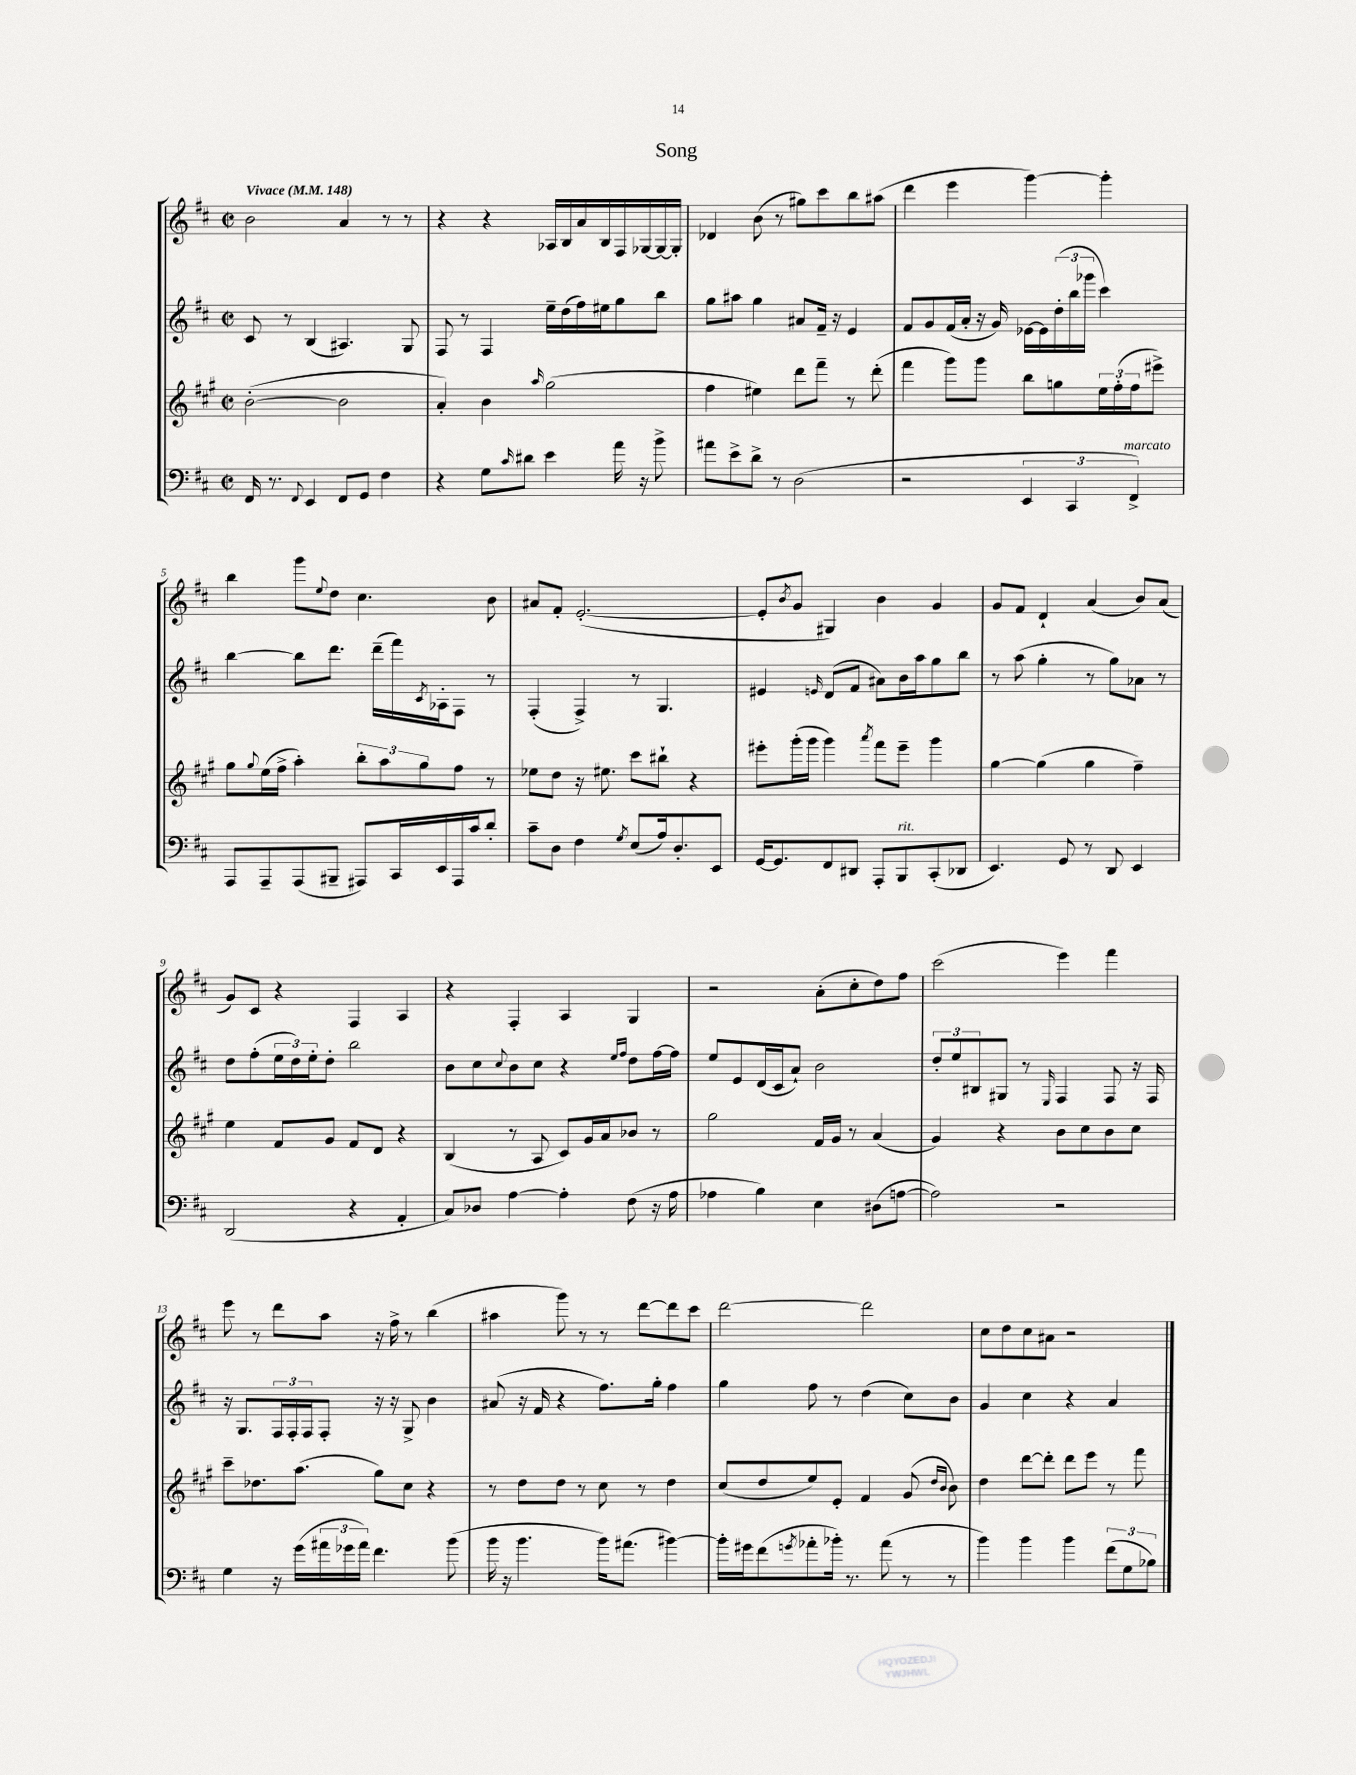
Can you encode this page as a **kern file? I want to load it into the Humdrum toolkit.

**kern	**kern	**kern	**kern
*staff4	*staff3	*staff2	*staff1
*clefF4	*clefG2	*clefG2	*clefG2
*k[f#c#]	*k[f#c#g#]	*k[f#c#]	*k[f#c#]
*M2/2	*M2/2	*M2/2	*M2/2
*met(c|)	*met(c|)	*met(c|)	*met(c|)
*MM148	*MM148	*MM148	*MM148
16FF#	([2b'	8c#	2b
8.r	.	.	.
.	.	8r	.
8qqFF#	.	.	.
4EE	.	(4B	.
8FF#	2b]	4.A#)	4a
8GG	.	.	.
4F#	.	.	8r
.	.	8G	8r
=	=	=	=
4r	4a')	8F#	4r
.	.	8r	.
8G	4b	4F#	4r
16qqc#	.	.	.
8d#	.	.	.
.	16qqaa	.	.
4e	(2gg#	16ee~	16A-
.	.	(16dd	16B
.	.	16ff#)	16a
.	.	16ee#	16B
16a	.	8gg	16F#
16r	.	.	[16G-
8b^	.	8bb	16G-_
.	.	.	16G-']
=	=	=	=
8a#	4ff#	8gg	4d-
8e^	.	8aa#	.
8d^	4ee#)	4gg	(8b
8r	.	.	8r
(2D	8ddd	8a#	8gg#)
.	8fff#~	16f#~	8ccc#
.	.	16r	.
.	8r	4e	8bb
.	(8ddd'	.	(8aa#
=	=	=	=
2r	4fff#	8f#	4ddd
.	.	8g	.
.	8ggg#)	(16f#	4eee
.	.	16a'	.
.	8ggg#	16r	.
.	.	16g)	.
6EE	8bb	[16e-	[4ggg)
.	.	16e-]	.
.	8gg	(24dd'	.
6CC#	.	24bb	.
.	.	24ggg-	.
.	24ee	4ccc#)	4ggg']
.	(24ff#'	.	.
6FF#^)	24ff#	.	.
.	8eee#^)	.	.
=	=	=	=
8AAA	8gg#	[4bb	4bb
.	8qqgg#	.	.
8AAA~	(16ee	.	.
.	16ff#^	.	.
(8AAA	4aa')	8bb]	8ggg
.	.	.	8qqee
8BBB#~	.	8.ddd	8dd
8AAA#)	12bb'	.	4.cc#
.	.	(16ddd~	.
.	12aa	.	.
16CC#	.	16fff#)	.
.	12gg#	.	.
.	.	8qc#	.
16EE	.	16A-'	.
16AAA#	8ff#	8F#	.
16c#	.	.	.
8d'	8r	8r	8b
=	=	=	=
8c#~	8ee-	(4F#'	8a#
8D	8dd	.	8f#'
4F#	16r	4F#^)	([2.e'
.	8.ee#	.	.
8qG	.	.	.
(8E	8ccc#	8r	.
16A)	8bb#`	4.G	.
8.D'	.	.	.
.	4r	.	.
8EE	.	.	.
=	=	=	=
[16GG	8eee#'	4e#	8e']
8.GG]	.	.	.
.	.	.	8qb
.	(16ggg#'	.	8g
.	16ggg#	.	.
.	.	16qqe	.
8FF#	4ggg#)	(8d	4G#)
8DD#	.	8f#	.
.	8qaaa	.	.
8AAA'	8fff#	8a#)	4b
8BBB	8eee#~	16b	.
.	.	16aa	.
(8CC#'	4ggg#	8gg	4g
8DD-	.	8bb	.
=	=	=	=
4.EE)	[4gg#	8r	8g
.	.	(8aa	8f#
.	(4gg#]	4gg'	4d`
8GG	.	.	.
8r	4gg#	8r	(4a
8DD	.	8gg)	.
4EE	4ff#~)	8a-	8b)
.	.	8r	(8a
=	=	=	=
(2DD	4ee	8dd	8g)
.	.	(8ff#'	8c#
.	8f#	24ee	4r
.	.	24dd)	.
.	.	24ee'	.
.	8g#	8dd'	.
4r	8f#	2bb	4F#
.	8d	.	.
4AA'	4r	.	4A
=	=	=	=
8C#)	(4B	8b	4r
8D-	.	8cc#	.
.	.	8qqcc#	.
[4A	8r	8b	4F#'
.	8A	8cc#	.
4A']	8c#)	4r	4A
.	16g#	.	.
.	16a	.	.
.	.	16qqee	.
.	.	16qqff#	.
(8F#	8b-	8dd	4G
16r	8r	[16ff#	.
16A	.	16ff#]	.
=	=	=	=
4A-	2gg#	8ee	2r
.	.	8e	.
4B)	.	(16d	.
.	.	16c#	.
.	.	8a`)	.
4E	16f#	2b	(8a'
.	16g#	.	.
.	8r	.	8cc#'
(8D#	(4a	.	8dd)
[8A	.	.	8ff#
=	=	=	=
2A])	4g#)	12dd'	(2ccc#
.	.	12ee	.
.	.	12B#	.
.	4r	8G#	.
.	.	8r	.
.	.	16qqE	.
2r	8b	4F#	4eee)
.	8cc#	.	.
.	8b	8F#	4fff#
.	8cc#	16r	.
.	.	16F#	.
=	=	=	=
4G	8ccc#~	16r	8eee
.	.	8.G	.
.	8.dd-	.	8r
16r	.	24F#	8ddd
.	.	24F#'	.
(16g	(8.aa	.	.
.	.	24F#	.
24a#	.	8F#'	8aa
24g-	.	.	.
24a#)	.	.	.
4.f#	8gg#)	16r	16r
.	.	16r	16ff#^
.	8cc#	8G^	8r
.	4r	4b	(4bb
(8b	.	.	.
=	=	=	=
16b	8r	(8a#	4aa#
16r	.	.	.
4.b	8dd	16r	.
.	.	16f#	.
.	8dd	4r	8ggg)
.	8r	.	8r
16b)	8cc#	8.ff#)	8r
(8.a#	.	.	.
.	8r	.	[8ddd
.	.	16gg'	.
[4b#)	4dd	4ff#	8ddd]
.	.	.	8ccc#
=	=	=	=
16b#']	(8cc#	4gg	[2ddd
16g#	.	.	.
(8f#	8dd	.	.
8qg	.	.	.
8a-'	8ee)	8ff#	.
16b-')	8e'	8r	.
8.r	.	.	.
.	4f#	(4dd	2ddd]
(8a-	.	.	.
8r	(8g#	8cc#)	.
.	16qqdd	.	.
.	16qqb	.	.
8r	8b)	8b	.
=	=	=	=
4b)	4dd	4g	8cc#
.	.	.	8dd
4b	[8ddd	4cc#	8cc#
.	8ddd']	.	8a#
4b	8ddd	4r	2r
.	8eee	.	.
(12f#	8r	4a	.
12G	.	.	.
.	8fff#	.	.
12B-)	.	.	.
==	==	==	==
*-	*-	*-	*-
